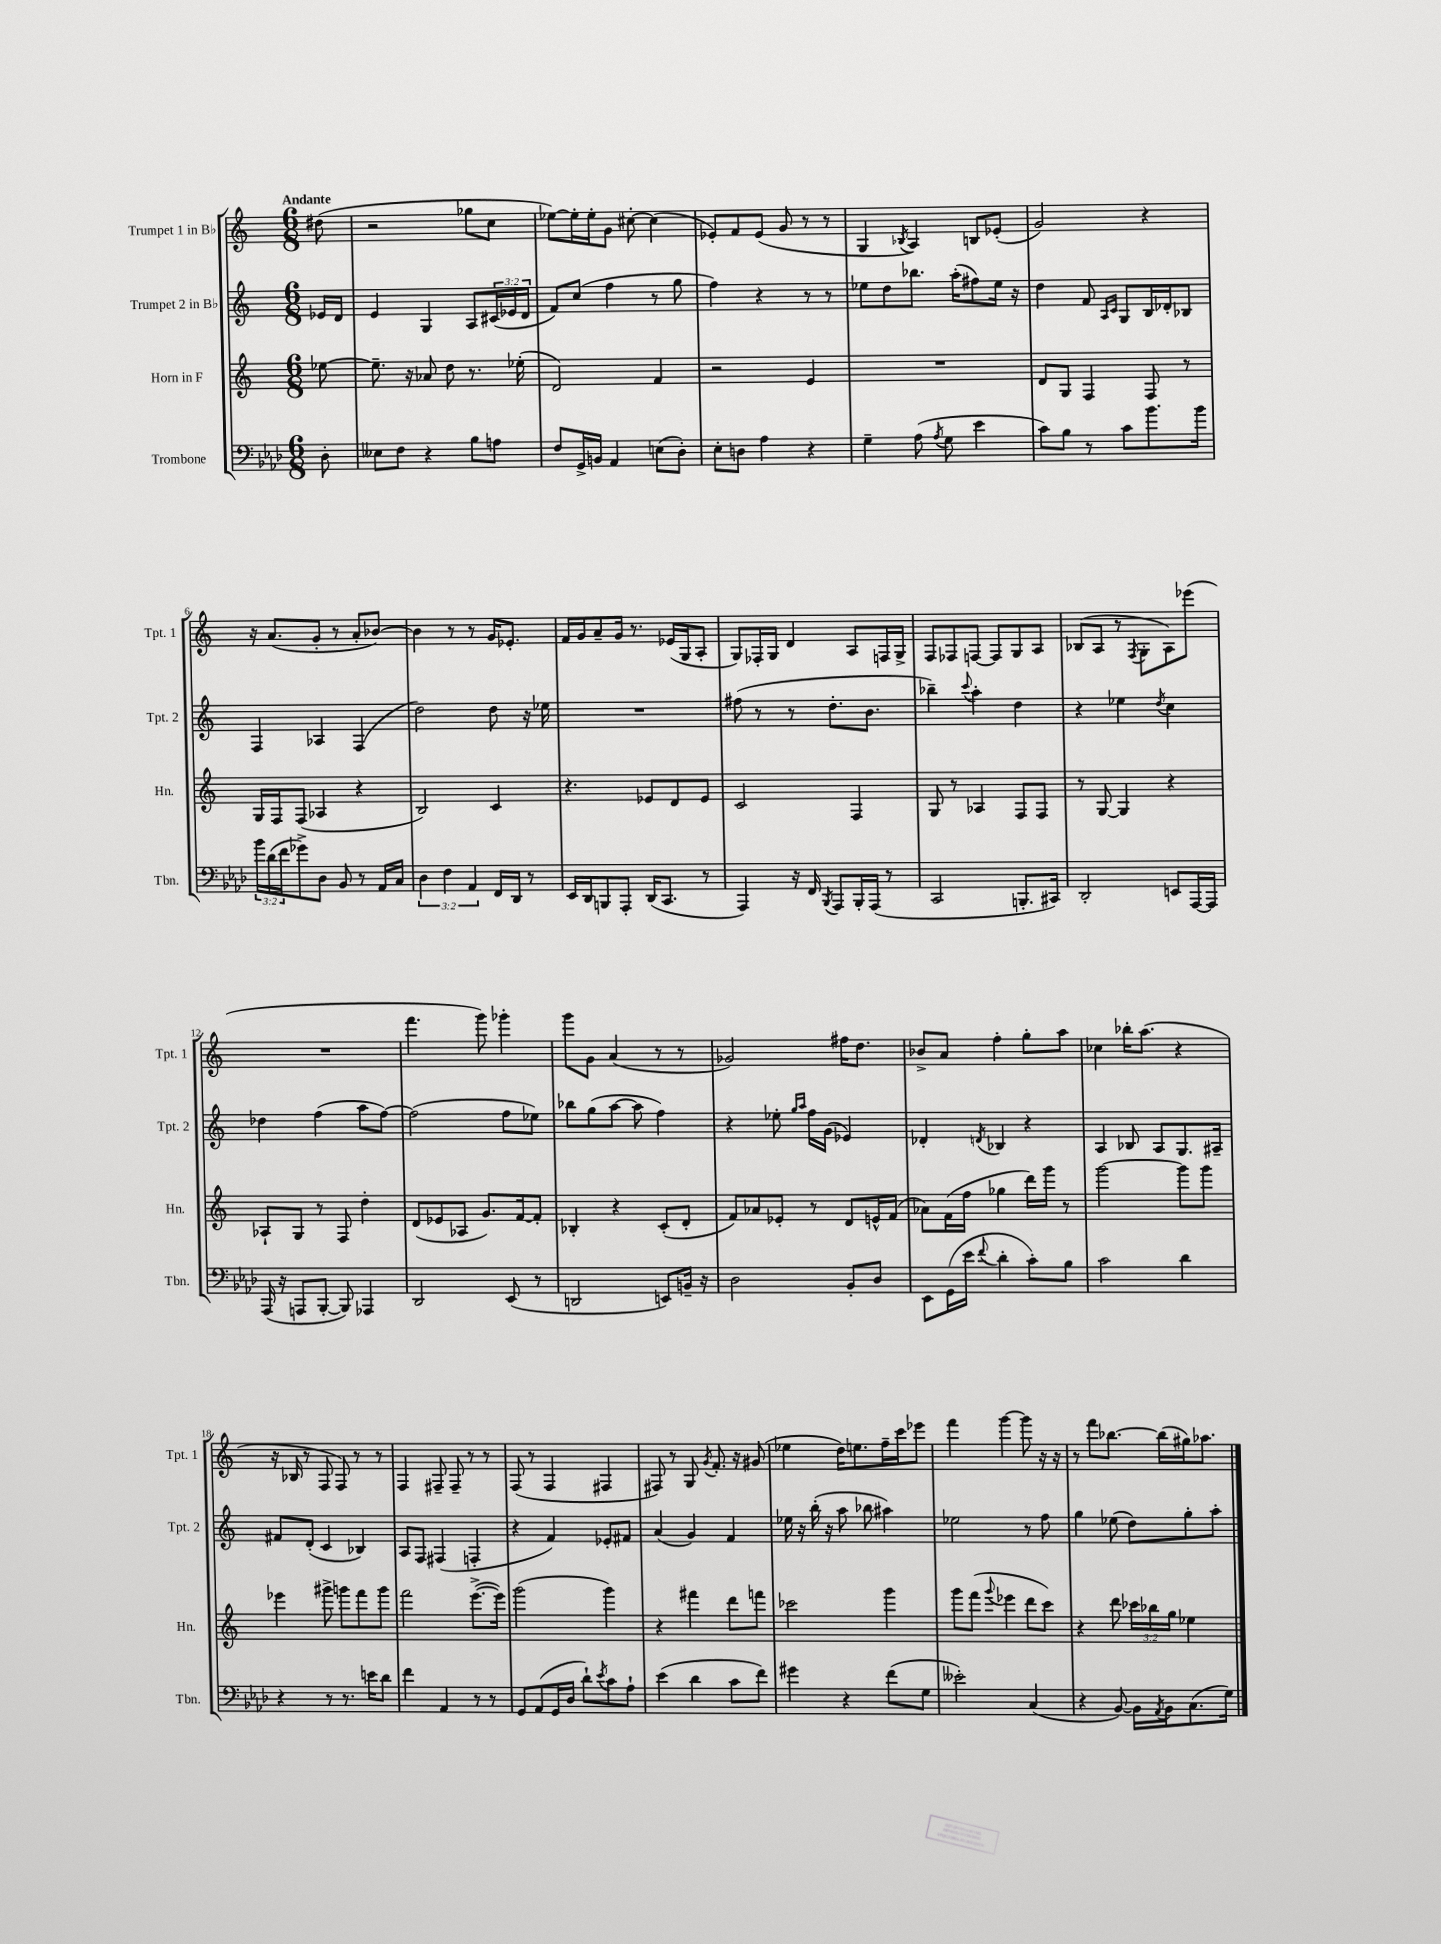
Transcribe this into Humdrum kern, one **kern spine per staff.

**kern	**kern	**kern	**kern
*staff4	*staff3	*staff2	*staff1
*clefF4	*clefG2	*clefG2	*clefG2
*k[b-e-a-d-]	*k[]	*k[]	*k[]
*M6/8	*M6/8	*M6/8	*M6/8
8D-'	[8ee-	16e-	(8dd#
.	.	16d	.
=	=	=	=
8E--	8.ee-~]	4e	2r
8F	.	.	.
.	16r	.	.
4r	8a-	4G	.
.	8dd	.	.
8B-	8.r	8A	8gg-
8A	.	(24c#	8cc
.	.	24e-	.
.	(16ee-'	.	.
.	.	24d	.
=	=	=	=
8F	2d)	8f)	[8ee-)
16GG^	.	(8cc	16ee-']
16BB	.	.	16ee-'
4AA-	.	4ff	8g
.	.	.	[8cc#'
(8E	4f	8r	(4cc#]
8D-')	.	8gg	.
=	=	=	=
8E-'	2r	4ff)	8e-')
8D	.	.	8f
4A-	.	4r	(8e-
.	.	.	8g
4r	4e	8r	8r
.	.	8r	8r
=	=	=	=
4G~	2.r	8ee-	4G
.	.	8dd	.
.	.	.	8qB-
(8A-	.	8.bb-	4A)
8qA-	.	.	.
8G	.	.	.
.	.	(16aa'	.
4e-	.	8ff#)	8B
.	.	16ee-	(8e-'
.	.	16r	.
=	=	=	=
8c)	8d	4dd	2g)
8B-	8G	.	.
8r	4F	8f	.
.	.	16qqA	.
.	.	16qqc	.
8c	.	8G	.
8.b-	8F	16B	4r
.	.	16d-'	.
.	8r	8B-	.
16b-	.	.	.
=	=	=	=
24b-	16G	4F	16r
(24d-	.	.	.
.	16F	.	(8.a
24f	.	.	.
8g-^)	(8F	.	.
8D-	4A-	4A-	8g'
8BB-	.	.	8r
8r	4r	(4F	8a'
16AA-	.	.	[8b-)
16C	.	.	.
=	=	=	=
6D-	2B)	2dd)	4b-]
6F	.	.	.
.	.	.	8r
6AA-	.	.	.
.	.	.	8r
16FF	4c	8dd	16g
16DD-	.	.	8.e-'
8r	.	16r	.
.	.	16ee-	.
=	=	=	=
16EE-	4.r	2.r	16f
16DD-	.	.	16g
8BBB	.	.	8a~
8AAA-'	.	.	16g
.	.	.	8.r
(16DD-	8e-	.	.
8.CC	.	.	.
.	8d	.	(16e-
.	.	.	16G
8r	8e-	.	8A'
=	=	=	=
4AAA-)	2c	(8ff#	8G)
.	.	8r	16F-'
.	.	.	16G
16r	.	8r	4d
16FF	.	.	.
8qBBB-	.	.	.
8AAA-	.	8.dd'	.
16BBB-'	4F	.	8A
(16AAA-	.	8.b	.
8r	.	.	16F
.	.	.	16G^
=	=	=	=
2CC	8G	4bb-~)	8F
.	8r	.	8F-
.	.	8qqccc	.
.	4A-	4aa'	[8F
.	.	.	8F]
8.BBB'	8F	4dd	8G
.	8F	.	8A
16CC#)	.	.	.
=	=	=	=
2DD-'	8r	4r	(8B-
.	[8G	.	8A
.	4G]	4ee-	8r
.	.	.	8qF
.	.	.	8G'
.	.	8qdd	.
8EE	4r	4cc	8A)
[16AAA-	.	.	(8eee-
16AAA-]	.	.	.
=	=	=	=
(16AAA-	8A-`	4dd-	2.r
16r	.	.	.
8AAA	8G	.	.
[8BBB-'	8r	(4ff	.
8BBB-])	8F	.	.
4AAA-	4dd'	8aa	.
.	.	[8ff)	.
=	=	=	=
2DD-	(8d	(2ff]	4.fff
.	8e-	.	.
.	8A-	.	.
.	8.g)	.	8ggg)
(8EE-	.	8ff	4ggg-'
.	[16f	.	.
8r	8f']	8ee-)	.
=	=	=	=
2DD	4B-'	8bb-	8ggg
.	.	(8gg	8g
.	4r	[8aa	(4a
.	.	8aa]	.
8EE)	(8c'	4ff)	8r
16BB~	8d'	.	8r
16r	.	.	.
=	=	=	=
2D-	8f)	4r	2g-)
.	8a-	.	.
.	8e-'	8ee-'	.
.	.	16qqgg	.
.	.	16qqaa	.
.	8r	16ff	.
.	.	(16g	.
8BB-'	8d	4e-)	16ff#
.	.	.	8.dd
8D-	16e^^	.	.
.	(16f	.	.
=	=	=	=
8EE-	8a-)	4d-'	8b-^
(16GG	(16f	.	8a
16e-	16ff	.	.
8qqf	.	8qd	.
4d-'	4gg-	4B-	4ff'
8c')	16ddd)	4r	8gg'
.	16ggg	.	.
8B-	8r	.	8aa
=	=	=	=
2c	[2ggg	4A	4cc-
.	.	8B-	16bb-'
.	.	.	(8.aa
.	.	8A	.
4d-	8ggg]	8.G	4r
.	8ggg	.	.
.	.	16A#~	.
=	=	=	=
4r	4eee-	8f#	16r
.	.	.	16B-
.	.	(8d'	8r
8r	8ggg#^	4c	8F
8.r	8ggg	.	8F)
.	8fff	4B-)	8r
16e	.	.	.
8d-	8ggg	.	8r
=	=	=	=
4f	2fff	8A	4F
.	.	8F	.
4AA-	.	(4F#	8F#~
.	.	.	8F#~
8r	([8.eee^	4F'	8r
8r	.	.	8r
.	16eee])	.	.
=	=	=	=
8GG	(2ggg	4r	(8F
(8AA-	.	.	8r
16GG	.	4f)	4F
16D-	.	.	.
8d-`)	.	.	.
8qe-	.	.	.
8c	4ggg)	8e-'	4F#
8A-`	.	8f#	.
=	=	=	=
(4e-	4r	(4a	8F#)
.	.	.	8r
4d-	4fff#	4g)	8G
.	.	.	8qg
.	.	.	8.f'
8c	8ddd	4f	.
.	.	.	16r
8f)	8fff	.	(8g#
=	=	=	=
4g#	2ccc-	16ee-	4ee-
.	.	16r	.
.	.	(16bb'	.
.	.	16r	.
4r	.	8aa	16dd)
.	.	.	8.ee
.	.	8bb-	.
(8f	4ggg	4aa#)	16ff~
.	.	.	16ccc
8G	.	.	8eee-
=	=	=	=
2e--')	8ggg	2ee-	4fff
.	(8fff	.	.
.	8qqggg	.	.
.	4eee-	.	[4ggg
(4C	8ddd	8r	8ggg]
.	8ccc)	8ff	16r
.	.	.	16r
=	=	=	=
4r	4r	4gg	8r
.	.	.	8fff
[8BB-)	8ddd	(8ee-	[8.bb-
16BB-]	24ccc-	8dd)	.
.	24bb-	.	.
8qAA-	.	.	.
16BB-	.	.	(16bb-]
.	24gg	.	.
(8.C	4ee-	8gg'	16gg#)
.	.	.	8.aa-
.	.	8aa'	.
16G)	.	.	.
==	==	==	==
*-	*-	*-	*-
